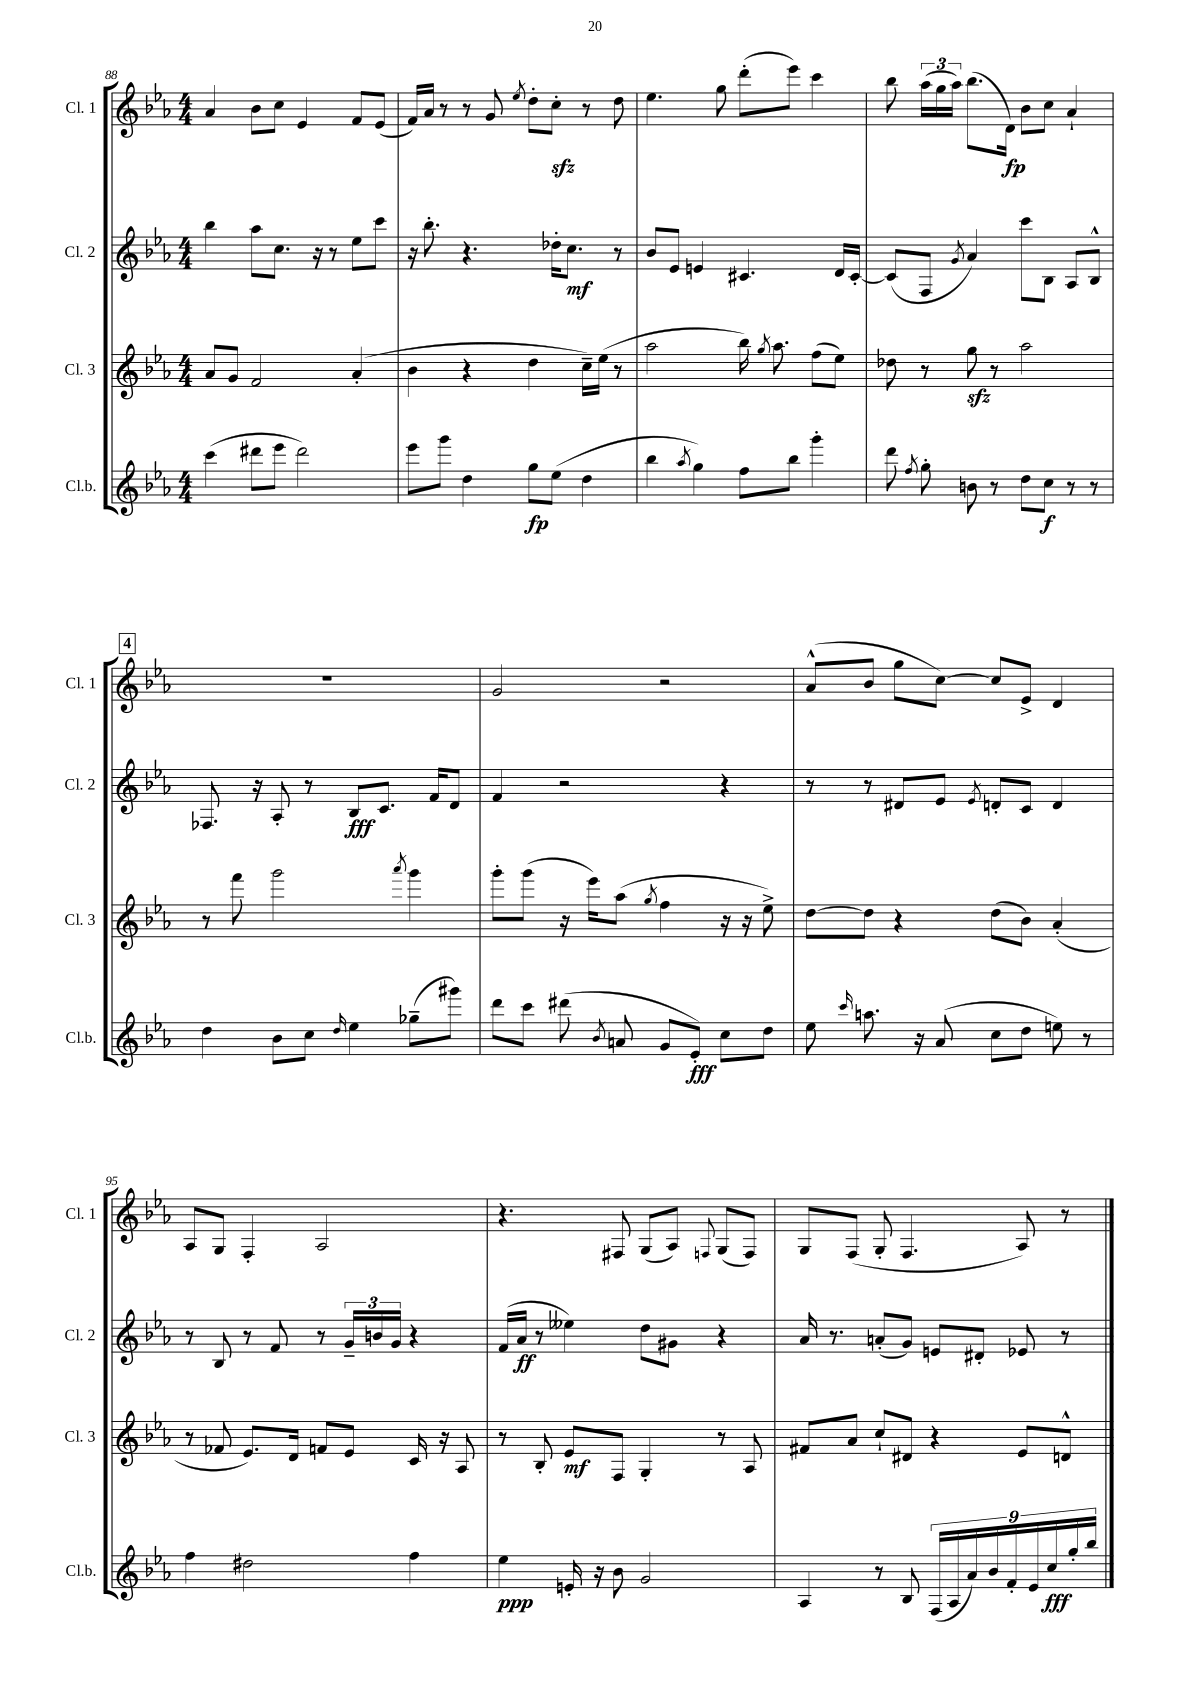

**kern	**kern	**kern	**kern
*staff4	*staff3	*staff2	*staff1
*clefG2	*clefG2	*clefG2	*clefG2
*k[b-e-a-]	*k[b-e-a-]	*k[b-e-a-]	*k[b-e-a-]
*M4/4	*M4/4	*M4/4	*M4/4
(4ccc	8a-	4bb-	4a-
.	8g	.	.
8ddd#	2f	8aa-	8b-
8eee-	.	8.cc	8cc
2ddd#)	.	.	4e-
.	.	16r	.
.	.	8r	.
.	(4a-'	8ee-	8f
.	.	8ccc	(8e-
=	=	=	=
8eee-	4b-	16r	16f)
.	.	8.bb-'	16a-
8ggg	.	.	8r
4dd	4r	4.r	8r
.	.	.	8g
.	.	.	8qee-
8gg	4dd	.	8dd'
(8ee-	.	16dd-'	8cc'
.	.	8.cc	.
4dd	16cc~)	.	8r
.	(16ee-	.	.
.	8r	8r	8dd
=	=	=	=
4bb-	2aa-	8b-	4.ee-
.	.	8e-	.
8qaa-	.	.	.
4gg)	.	4e	.
.	.	.	8gg
8ff	16bb-)	4.c#	(8ddd'
.	8qgg	.	.
.	8.aa-	.	.
8bb-	.	.	8eee-)
4ggg'	(8ff	.	4ccc
.	8ee-)	16d	.
.	.	[16c#'	.
=	=	=	=
8ddd	8dd-	(8c#]	8bb-
8qff	.	.	.
8gg'	8r	8F	(24aa-
.	.	.	24gg
.	.	.	24aa-)
.	.	8qg	.
8b	8gg	4a-)	(8.bb-
8r	8r	.	.
.	.	.	16d)
8dd	2aa-	8ccc	8b-
8cc	.	8B-	8cc
8r	.	8A-	4a-`
8r	.	8B-^^	.
=	=	=	=
4dd	8r	8.F-	1r
.	8fff	.	.
.	.	16r	.
8b-	2ggg	8A-'	.
8cc	.	8r	.
16qqdd	.	.	.
4ee-	.	8B-	.
.	.	8.c	.
.	8qaaa-	.	.
(8gg-~	4ggg	.	.
.	.	16f	.
8ggg#)	.	8d	.
=	=	=	=
8ddd	8ggg'	4f	2g
8ccc	(8ggg	.	.
(8ddd#	16r	2r	.
.	16eee-)	.	.
8qb-	.	.	.
8a	(8aa-	.	.
.	8qgg	.	.
8g	4ff	.	2r
8e-')	.	.	.
8cc	16r	4r	.
.	16r	.	.
8dd	8ee-^)	.	.
=	=	=	=
8ee-	[8dd	8r	(8a-^^
16qqccc	.	.	.
8.aa	8dd]	8r	8b-
.	4r	8d#	8gg
16r	.	.	.
(8a-	.	8e-	[8cc)
.	.	8qe-	.
8cc	(8dd	8d'	8cc]
8dd	8b-)	8c	8e-^
8ee)	(4a-'	4d	4d
8r	.	.	.
=	=	=	=
4ff	8r	8r	8A-
.	8f-	8B-	8G
2dd#	8.e-)	8r	4F'
.	.	8f	.
.	16d	.	.
.	8f	8r	2A-
.	8e-	24g~	.
.	.	24b	.
.	.	24g	.
4ff	16c	4r	.
.	16r	.	.
.	8A-	.	.
=	=	=	=
4ee-	8r	(16f	4.r
.	.	16a-	.
.	8B-'	8r	.
16e'	8e-	4ee--)	.
16r	.	.	.
8b-	8F	.	8F#
2g	4G'	8dd	(8G
.	.	8g#	8A-)
.	.	.	8qqF
.	8r	4r	(8G
.	8A-	.	8F)
=	=	=	=
4A-	8f#	16a-	8G
.	.	8.r	.
.	8a-	.	(8F
8r	8cc`	(8a'	8G'
8B-	8d#	8g)	4.F
(18F	4r	8e	.
18A-	.	.	.
18a-)	.	.	.
.	.	8d#'	.
18b-	.	.	.
18f'	.	.	.
.	8e-	8e-	8A-)
18e-	.	.	.
18cc	.	.	.
.	8d^^	8r	8r
18gg'	.	.	.
18bb-	.	.	.
==	==	==	==
*-	*-	*-	*-
